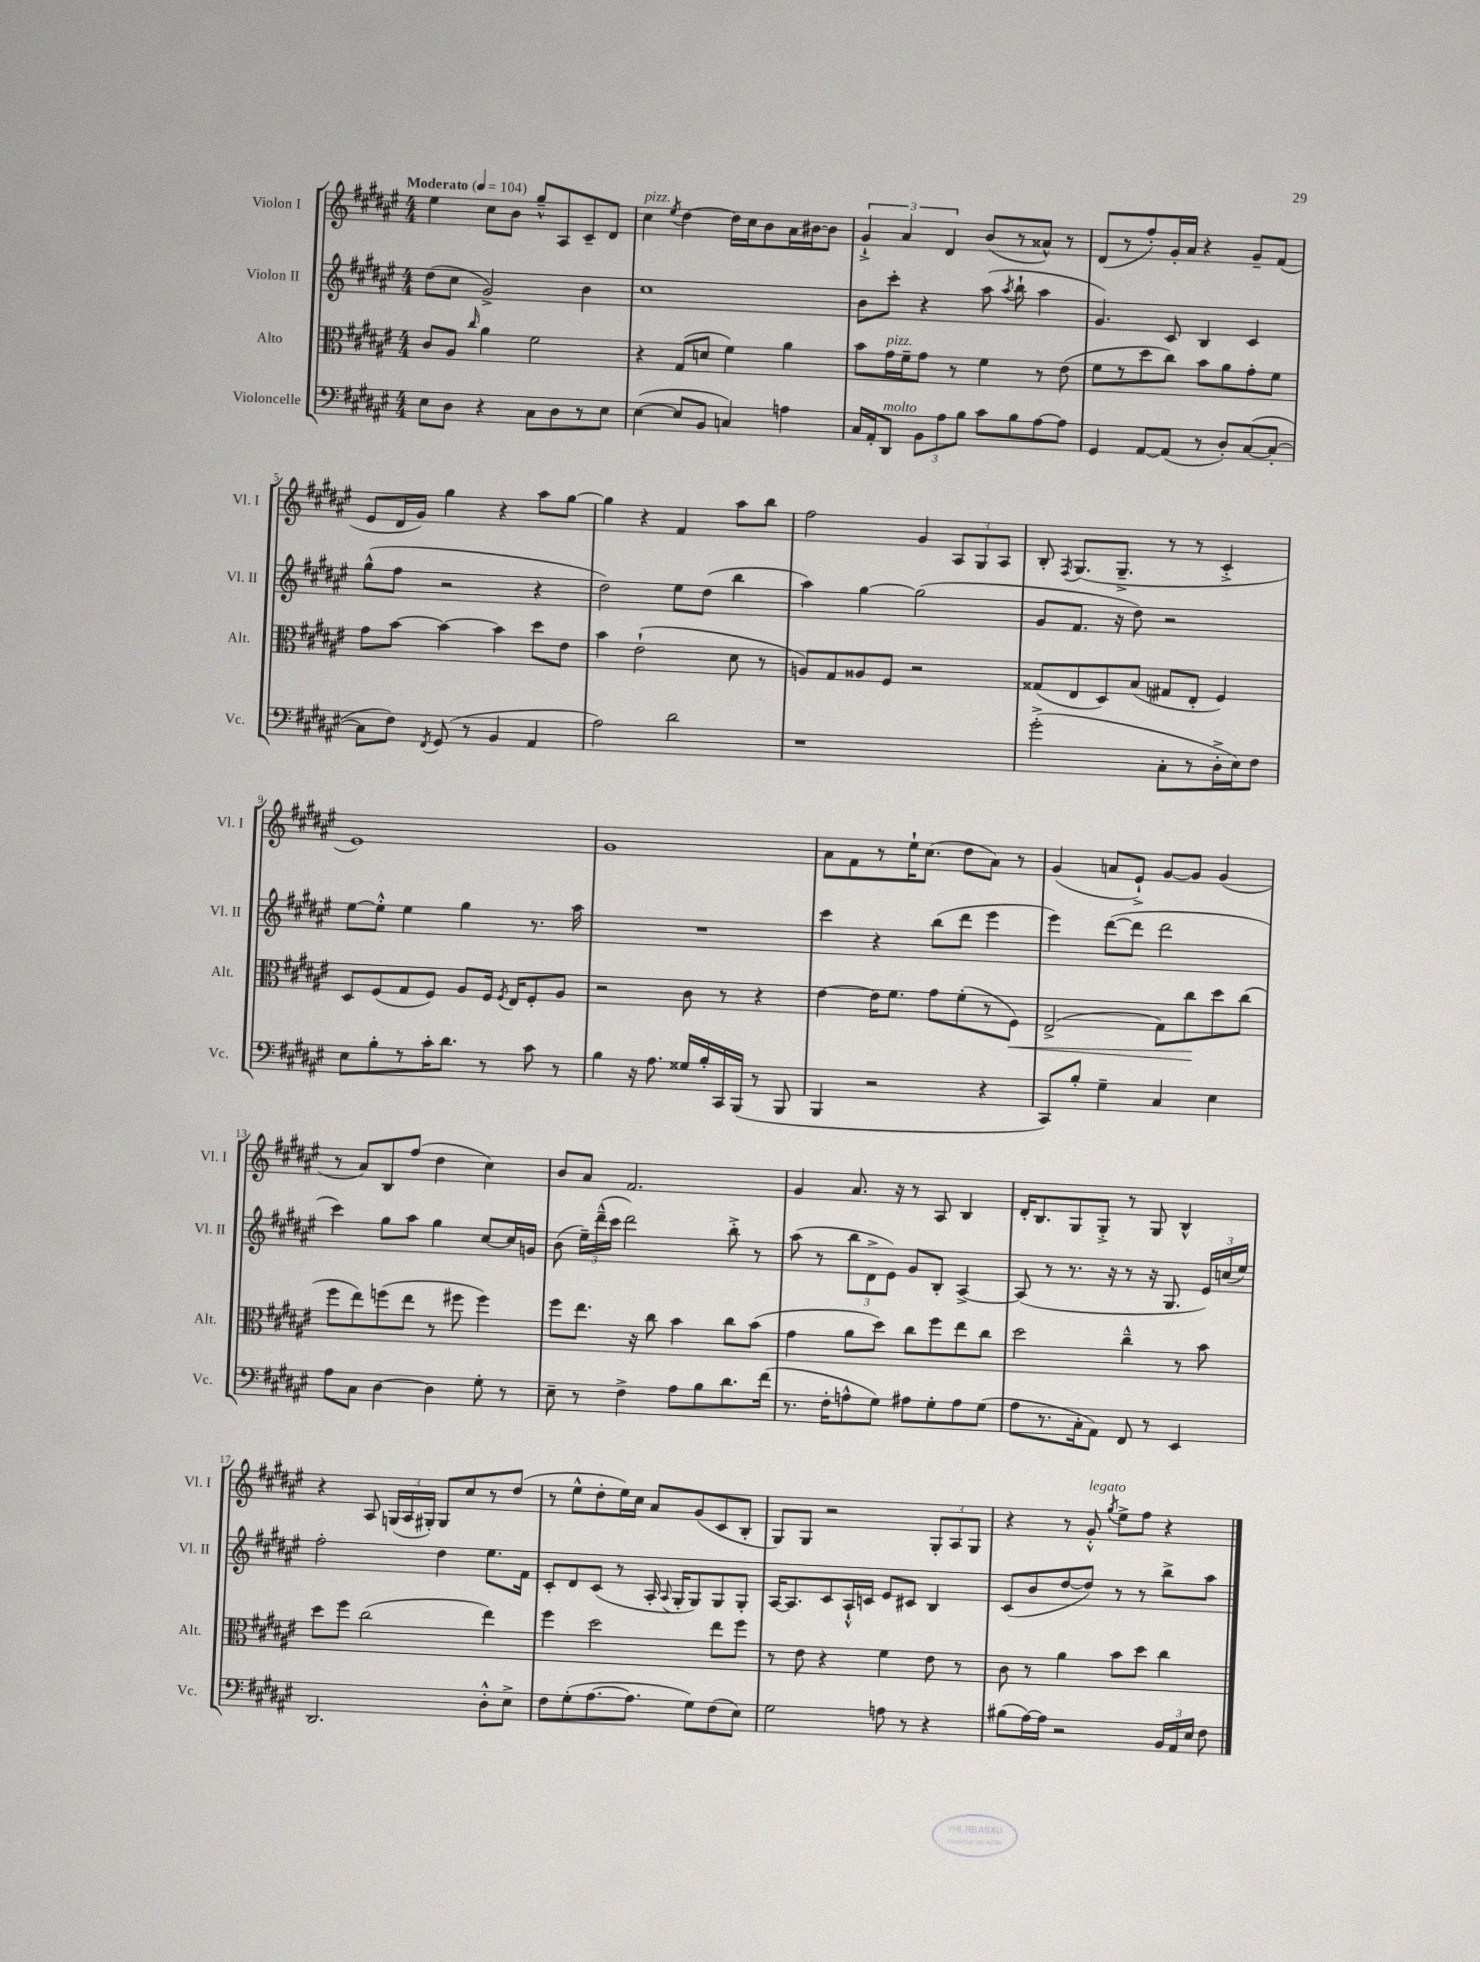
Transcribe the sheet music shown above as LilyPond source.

<<
\new StaffGroup <<
\new Staff = "s0" \with { instrumentName = "Violon I" shortInstrumentName = "Vl. I" } {
    \clef treble \key fis \major \numericTimeSignature \time 4/4 \tempo "Moderato" 4 = 104
    \autoBeamOff eis''4 cis''8[ b'8] gis''8[---^ ais8 cis'8-- dis'8] |
    cis''4^\markup { \italic "pizz." } \acciaccatura { eis''8 } dis''4~ dis''16[ cis''16 b'8 ais'16 bis'16~ bis'8] |
    \tuplet 3/2 { gis'4-!-> ais'4 dis'4 } b'8[( r8 aisis'8]-^) r8 |
    dis'8[( r8 fis''8-.) gis'16-. ais'16] r4 gis'8[-- fis'8]( |
    eis'8[ dis'16 gis'16]) gis''4 r4 ais''8[ gis''8]~ |
    gis''4 r4 fis'4 ais''8[ b''8] |
    fis''2 gis'4 \tuplet 3/2 { ais8[ gis8 ais8] } |
    b8-. \acciaccatura { fis8 } gis8.[( gis8.]---> r8 r8 cis'4-.-> |
    eis'1) |
    gis'1 |
    ais'8[ fis'8 r8 eis''16-! cis''8.]( dis''8[ ais'8]) r8 |
    gis'4( a'8[ eis'8]-!->) gis'8[~ gis'8] gis'4( |
    r8 ais'8[) b8 fis''8]( dis''4 cis''4) |
    b'8[ ais'8] fis'2. |
    gis'4 ais'8. r16 r8 ais8 b4 |
    dis'16[-. b8. gis8 gis8]-.-> r8 gis8 b4-^ |
    r4 ais8 \tuplet 3/2 { g16[( ais16 gis16]-.) } gis8[ cis''8 r8 dis''8]( |
    r8 eis''8[-^ dis''8-. eis''16) cis''16] ais'8[ gis'8( cis'8 b8]-. |
    gis8[) gis8] r2 \tuplet 3/2 { gis8[-. ais8 gis8] } |
    r4 r8 gis'8-.-^^\markup { \italic "legato" } \acciaccatura { gis''8 } eis''8[-> fis''8] r4 \bar "|." |
}
\new Staff = "s1" \with { instrumentName = "Violon II" shortInstrumentName = "Vl. II" } {
    \clef treble \key fis \major \numericTimeSignature \time 4/4
    \autoBeamOff dis''8[( cis''8] gis'2->) b'4 |
    cis''1 |
    b'8[ cis'''8]-. r4 ais''8( \acciaccatura { ais''8 } b''8-! ais''4 |
    gis'4.) cis'8 b4 cis'4 |
    gis''8[-^( fis''8] r2 r4 |
    dis''2) eis''8[ dis''8]( b''4 |
    ais''4) gis''4~ gis''2( |
    gis'8[ fis'8.] r16 dis''8) r2 |
    eis''8[~ eis''8]-.-^ eis''4 gis''4 r8. ais''16 |
    R1 |
    cis'''4 r4 b''8[( dis'''8] eis'''4 |
    eis'''4) dis'''8[~( dis'''8] dis'''2 |
    cis'''4) gis''8[ ais''8] gis''4 cis''8[~ cis''16 g'16] |
    b'8( \tuplet 3/2 { eis''16[--) dis'''16---^( cis'''16] } dis'''2) b''8-.-> r8 |
    ais''8( r8 \tuplet 3/2 { b''8[ dis'8-> eis'8]) } gis'8[ b8]-. ais4~-> |
    ais8( r8 r8. r16 r8 r16 gis8. \tuplet 3/2 { eis'16[) c''16( eis''16]) } |
    fis''2-. dis''4 eis''8.[ fis'16] |
    cis'8[-. dis'8 cis'8]( r8 ais16-. \appoggiatura { ais8 } gis16[-. gis8) gis8 gis8]-. |
    ais16[~ ais8. cis'8 ais16-!-^ c'16] eis'8[ cis'8] b4 |
    cis'8[( b'8 dis''8~ dis''8]) r8 r8 b''8[-> ais''8] \bar "|." |
}
\new Staff = "s2" \with { instrumentName = "Alto" shortInstrumentName = "Alt." } {
    \clef alto \key fis \major \numericTimeSignature \time 4/4
    \autoBeamOff cis'8[ ais8] \grace { cis''16 } ais'4 fis'2 |
    r4 gis8[( d'8] fis'4) ais'4 |
    b'8[ gis'16^\markup { \italic "pizz." } fis'16-- gis'8] r8 fis'4 r8 eis'8( |
    fis'8[ r8 dis''8 cis''8]) b'8[ ais'8 gis'8-. fis'8] |
    gis'8[ b'8]~ b'4~ b'4 dis''8[ eis'8] |
    b'4 eis'2-!( dis'8 r8 |
    a8[) gis8 aisis8 fis8] r2 |
    gisis8[( eis8 dis8) b8]( gis8[ eis8]-. fis4) |
    dis8[ fis8( gis8 fis8]) ais8[ fis16] \acciaccatura { fis8 } eis16[ fis8-. ais8] |
    r2 cis'8 r8 r4 |
    eis'4~ eis'16[ fis'8.] gis'8[ fis'8-.( r8 fis8]\<) |
    eis2->( gis8[) cis''8\! dis''8 cis''8]( |
    fis''8[ eis''8) f''8( eis''8] r8 fis''8 fis''4) |
    fis''8[ eis''8.] r16 cis''8 b'4 cis''8[ b'8]( |
    gis'4 ais'8[ dis''8]) cis''8[ fis''8 eis''8 cis''8] |
    dis''2 cis''4---^ r8 b'8 |
    dis''8[ fis''8] cis''2( eis''4) |
    fis''4 dis''2 eis''8[ fis''8] |
    r8 eis'8 r4 fis'4 eis'8 r8 |
    cis'8 r8 ais'4 b'8[ dis''8] cis''4 \bar "|." |
}
\new Staff = "s3" \with { instrumentName = "Violoncelle" shortInstrumentName = "Vc." } {
    \clef bass \key fis \major \numericTimeSignature \time 4/4
    \autoBeamOff eis8[ dis8] r4 cis8[ dis8 r8 eis8] |
    eis4~( eis8[ b,8] c4) a4 |
    cis16[ ais,16-. dis,8]^\markup { \italic "molto" } \tuplet 3/2 { b,8[ ais8 b8] } cis'8[ b8 ais8~ ais8] |
    gis,4 ais,8[~ ais,8]( r8 dis8[-.) cis8~( cis8]~-. |
    cis8[ fis8]) \acciaccatura { fis,8 } gis,8( r8 b,4 ais,4 |
    ais2) dis'2 |
    r1 |
    gis'2-.->( cis8[-. r8 dis16-.-> eis16) fis8] |
    eis8[ b8-. r8 cis'16-. dis'8.] r8 cis'8 r8 |
    b4 r16 ais8. gisis16[ b16-. cis,16 b,,16]( r8 b,,8 |
    b,,4 r2 r4 |
    cis,8[) b8]-. gis4-- cis4 eis4 |
    ais8[ cis8] dis4~ dis4 gis8-. r8 |
    eis8-- r8 fis4-> ais8[ b8 dis'8. fis'16]( |
    r8. fis16[-. a8-^ gis8]) ais8[ gis8-. ais8 gis8]( |
    ais8[ r8. cis16-. ais,8]) fis,8 r8 eis,4 |
    dis,2. dis8[-.-^ eis8]-> |
    fis8[ gis8-.( ais8.~ ais8.] gis8[) fis8( eis8]) |
    gis2 a8 r8 r4 |
    bis8[( ais16~) ais16] r2 \tuplet 3/2 { b,16[ ais,16 eis16] } fis8 \bar "|." |
}
>>
>>
